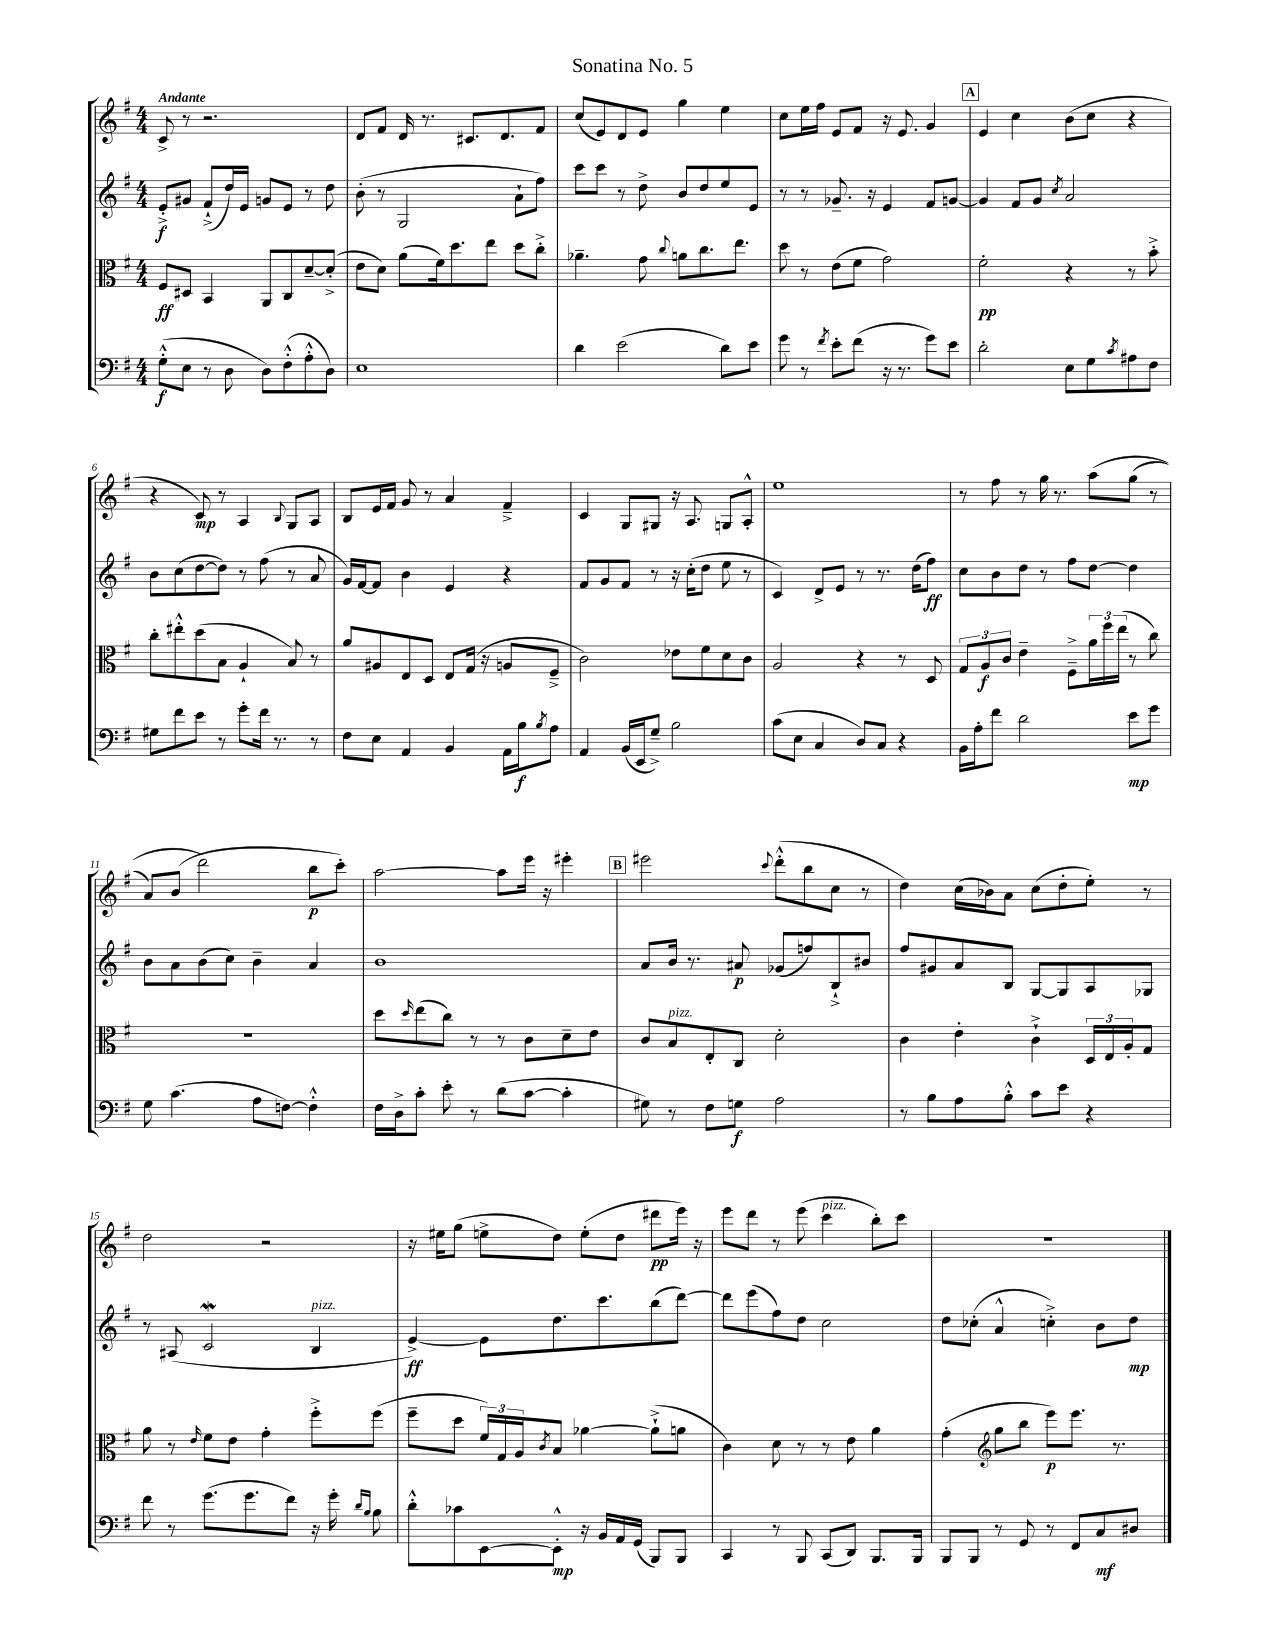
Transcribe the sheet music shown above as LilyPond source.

\header { title = "Sonatina No. 5" }
<<
\new StaffGroup <<
\new Staff = "s0" {
    \clef treble \key g \major \numericTimeSignature \time 4/4 \tempo "Andante"
    c'8-> r8 r2. |
    d'8 fis'8 d'16 r8. cis'8. d'8. fis'8 |
    c''8( e'8) d'8 e'8 g''4 e''4 |
    c''8 e''16 fis''16 e'8 fis'8 r16 e'8. g'4 |
    \mark \markup { \box "A" } e'4 c''4 b'8( c''8 r4 |
    r4 c'8\mp) r8 a4 \appoggiatura { b8 } g8 a8 |
    b8 e'16 fis'16 g'8 r8 a'4 fis'4---> |
    c'4 g8 gis8 r16 a8. g8 a8-.-^ |
    e''1 |
    r8 fis''8 r8 g''16 r8. a''8\( g''8( r8 |
    a'8) b'8( d'''2\) b''8\p c'''8-.) |
    a''2~ a''8 e'''16 r16 eis'''4-. |
    \mark \markup { \box "B" } eis'''2 \appoggiatura { c'''8 } d'''8-.-^( b''8 c''8 r8 |
    d''4) c''16( bes'16) a'8 c''8( d''8-. e''8-.) r8 |
    d''2 r2 |
    r16 eis''16 g''8( e''8-> d''8) e''8-.( d''8 dis'''8\pp e'''16) r16 |
    e'''8 d'''8 r8 e'''8( c'''4^\markup { \italic "pizz." } b''8-.) c'''8 |
    r1 \bar "|." |
}
\new Staff = "s1" {
    \clef treble \key g \major \numericTimeSignature \time 4/4
    e'8-.->\f gis'8 fis'8-!->( d''16) e'16 g'8 e'8 r8 d''8 |
    b'8-.( r8 g2 a'8-! fis''8) |
    c'''8 c'''8 r8 d''8-> b'8 d''8 e''8 e'8 |
    r8 r8 ges'8.-- r16 e'4 fis'8 g'8~ |
    \mark \markup { \box "A" } g'4 fis'8 g'8 \acciaccatura { c''8 } a'2 |
    b'8 c''8( d''8~ d''8) r8 fis''8( r8 a'8 |
    g'16) fis'16~ fis'8 b'4 e'4 r4 |
    fis'8 g'8 fis'8 r8 r16 c''16-.( d''8 e''8 r8 |
    c'4) d'8-> e'8 r8 r8. d''16( fis''8\ff) |
    c''8 b'8 d''8 r8 fis''8 d''8~ d''4 |
    b'8 a'8 b'8( c''8) b'4-- a'4 |
    b'1 |
    \mark \markup { \box "B" } a'8 b'16 r8. ais'8\p ges'8( f''8) b8-!-> bis'8 |
    fis''8 gis'8 a'8 b8 g8~ g8 a8 ges8 |
    r8 ais8( c'2\mordent b4^\markup { \italic "pizz." } |
    e'4~->\ff) e'8 d''8. c'''8. b''8( d'''8~) |
    d'''8 e'''8( fis''8) d''8 c''2 |
    d''8 ces''8-.( a'4-^ c''4-.->) b'8 d''8\mp \bar "|." |
}
\new Staff = "s2" {
    \clef alto \key g \major \numericTimeSignature \time 4/4
    fis8\ff dis8 b,4 a,8 c8 d'8~-- d'8-.->( |
    e'8 d'8) a'8( fis'16) d''8. e''8 d''8 c''8-.-> |
    aes'4.-- g'8 \appoggiatura { c''8 } a'8 c''8. e''8. |
    d''8 r8 e'8( fis'8 g'2) |
    \mark \markup { \box "A" } fis'2-.\pp r4 r8 b'8-.-> |
    c''8-. eis''8-.-^ d''8( b8 a4-! b8) r8 |
    a'8 ais8 e8 d8 e8 g16( r16 a8 fis8---> |
    c'2) ees'8 fis'8 d'8 c'8 |
    a2 r4 r8 d8 |
    \tuplet 3/2 { g8 a8\f c'8 } e'4-- fis8---> \tuplet 3/2 { a'16 fis''16 e''16( } r8 c''8) |
    R1 |
    d''8 \grace { d''16 } e''8( c''8) r8 r8 c'8 d'8-- e'8 |
    \mark \markup { \box "B" } c'8 b8^\markup { \italic "pizz." } e8-. c8 d'2-. |
    c'4 e'4-. c'4-!-> \tuplet 3/2 { d16 e16 a16-. } g8 |
    a'8 r8 \grace { e'16 } fis'8 e'8 g'4-. fis''8-.-> fis''8( |
    fis''8-- d''8 \tuplet 3/2 { fis'16) g16 a16 } \acciaccatura { c'8 } b8 aes'4~ aes'8-!->( a'8 |
    c'4) d'8 r8 r8 e'8 a'4 |
    g'4-.( \clef treble g''8 b''8 e'''8\p) e'''8. r8. \bar "|." |
}
\new Staff = "s3" {
    \clef bass \key g \major \numericTimeSignature \time 4/4
    g8-.-^\f( e8 r8 d8 d8) fis8-.-^( a8-.-^ d8) |
    e1 |
    d'4 e'2( d'8) e'8 |
    g'8 r8 \acciaccatura { fis'8 } e'8-. fis'8( r16 r8. g'8) e'8 |
    \mark \markup { \box "A" } d'2-. e8 g8 \acciaccatura { c'8 } ais8 fis8 |
    gis8 fis'8 e'8 r8 g'8-. fis'16 r8. r8 |
    fis8 e8 a,4 b,4 a,16 b16\f \acciaccatura { b8 } a8 |
    a,4 b,16( e,16 g8--->) b2 |
    c'8( e8 c4 d8) c8 r4 |
    b,16 a16-. fis'8 d'2 e'8\mp g'8 |
    g8 c'4.( a8 f8~) f4-.-^ |
    fis16 d16-> c'8-. e'8-. r8 d'8( c'8~ c'4-. |
    \mark \markup { \box "B" } gis8) r8 fis8 g8\f a2 |
    r8 b8 a8 b8-.-^ c'8 e'8 r4 |
    fis'8 r8 g'8.( g'8. fis'8) r16 g'16-. \grace { d'16 b16 } b8 |
    d'8-.-^ ces'8 e,8~ e,8-.-^\mp r16 b,16 a,16 g,16( b,,8) b,,8 |
    c,4 r8 b,,8 c,8( d,8) b,,8. b,,16 |
    b,,8 b,,8 r8 g,8 r8 fis,8 c8\mf dis8 \bar "|." |
}
>>
>>
